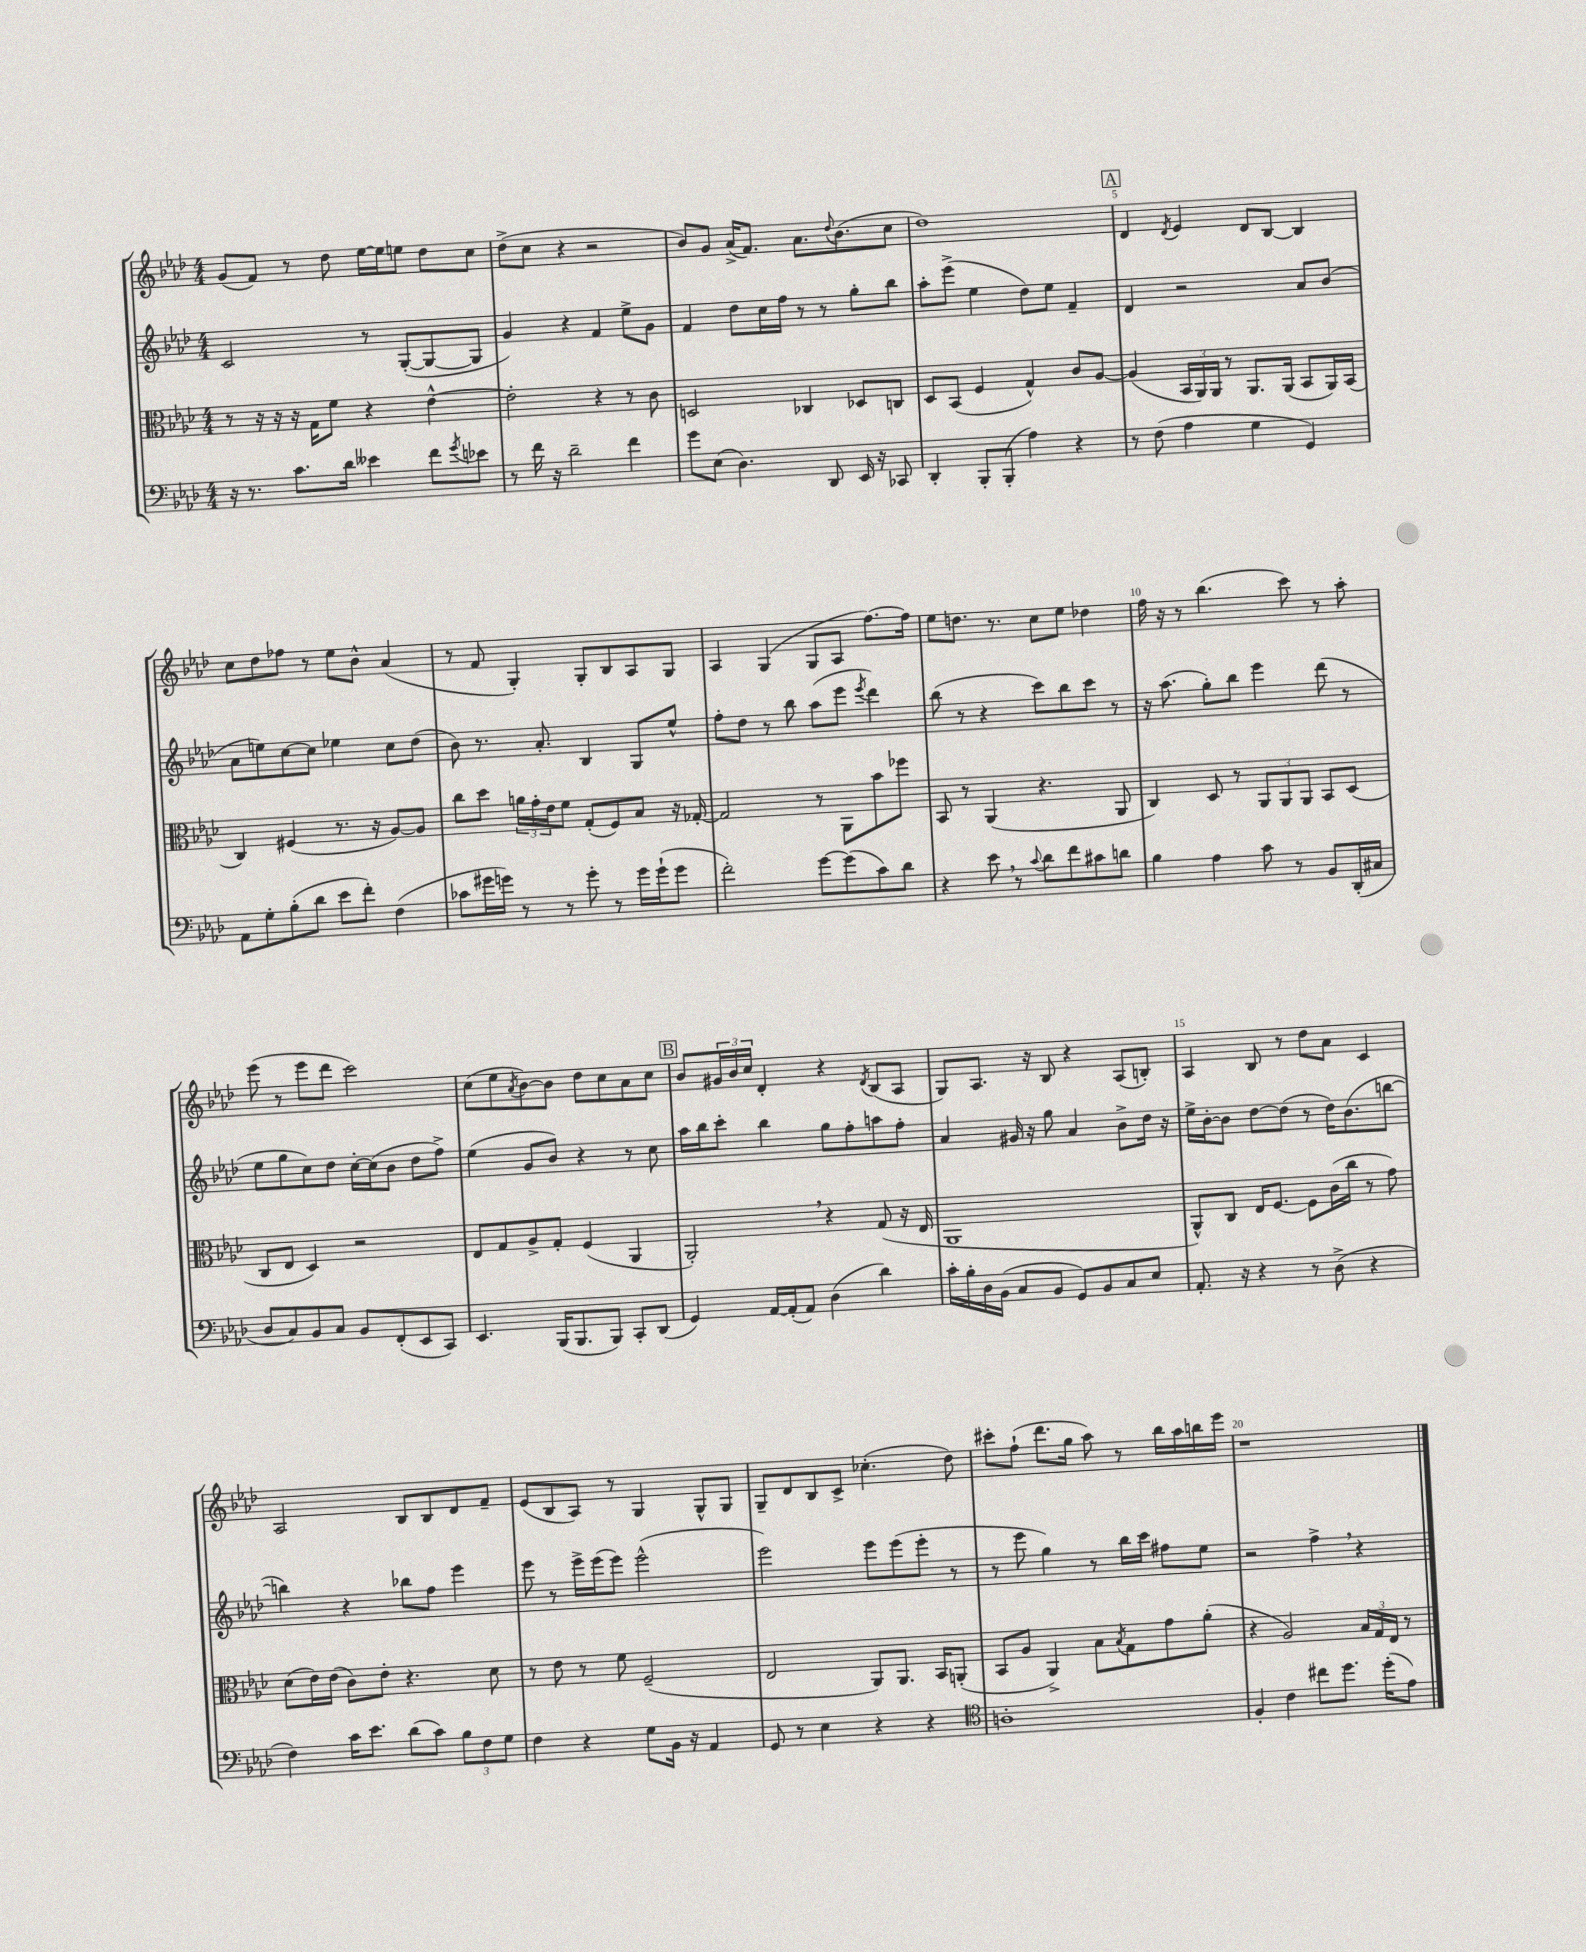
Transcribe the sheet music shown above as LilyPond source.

<<
\new StaffGroup <<
\new Staff = "s0" {
    \clef treble \key aes \major \numericTimeSignature \time 4/4
    g'8( f'8) r8 des''8 ees''16~ ees''16 e''8 des''8 c''8 |
    des''8->( c''8 r4 r2 |
    bes'8) g'8 aes'16->( f'8.) aes'8. \appoggiatura { des''8 } bes'8.( c''8 |
    des''1) |
    \mark \markup { \box "A" } des'4 \acciaccatura { des'8 } ees'4 des'8 bes8~ bes4 |
    c''8 des''8 fes''8 r8 ees''8 bes'8-^ aes'4( |
    r8 f'8 g4-.) g8-. bes8 aes8 g8 |
    aes4 g4( g8 aes8 f''8.~) f''16 |
    ees''8 d''8. r8. c''8 ees''8 des''4 |
    f''16 r16 r8 bes''4.( c'''8) r8 aes''8-. |
    ees'''8( r8 ees'''8 des'''8 c'''2) |
    c''8( ees''8 \acciaccatura { aes'8 } bes'8~) bes'8 des''8 c''8 aes'8 c''8 |
    \mark \markup { \box "B" } bes'8 \tuplet 3/2 { gis'16 bes'16 c''16 } des'4-. r4 \acciaccatura { des'8 } bes8( aes8 |
    g8) aes8. r16 bes8 r4 aes8( b8-.) |
    aes4 bes8 r8 des''8 aes'8 c'4 |
    aes2 bes8 bes8 des'8 f'8-- |
    ees'8( bes8 aes8) r8 g4 g8-^ g8 |
    g8-- des'8 bes8 c'8-> ces''4.-.( des''8) |
    cis'''8-. f''8-!( des'''8. g''16 aes''8) r8 bes''16 aes''16 b''16 ees'''16 |
    r1 \bar "|." |
}
\new Staff = "s1" {
    \clef treble \key aes \major \numericTimeSignature \time 4/4
    c'2 r8 g8~-.( g8~ g8 |
    g'4) r4 f'4 ees''8-> g'8 |
    f'4 des''8 c''16 f''16 r8 r8 g''8-. bes''8 |
    aes''8-. ees'''8->( ees''4 des''8) ees''8 f'4-- |
    \mark \markup { \box "A" } des'4 r2 aes'8 bes'8( |
    aes'8 e''8) c''8~ c''8 ees''4 c''8 des''8( |
    bes'8) r8. aes'8.-. bes4 g8 ees''8-^ |
    f''8-. des''8 r8 bes''8 aes''8( ees'''8 \acciaccatura { ees'''8 } des'''4) |
    bes''8( r8 r4 c'''8) bes''8 c'''8 r8 |
    r16 aes''8.( g''8-.) bes''8 ees'''4 des'''8( r8 |
    ees''8 g''8 c''8) des''8 c''16~-. c''16( bes'8 des''8 f''8->) |
    ees''4( g'8 bes'8) r4 r8 c''8 |
    \mark \markup { \box "B" } aes''16 bes''16 c'''8-. bes''4 g''8 f''8-. a''8 f''8-. |
    aes'4 gis'16 r16 g''8 aes'4 bes'8-> des''16 r16 |
    ees''16-> bes'16~-. bes'8 des''8~ des''8( r8 des''16) bes'8.( b''8~ |
    b''4) r4 bes''8 f''8 ees'''4 |
    ees'''8 r8 ees'''16-> ees'''16( ees'''8) ees'''2-^( |
    ees'''2) ees'''8 ees'''8( ees'''8-. r8 |
    r8 ees'''8 g''4) r8 bes''16 c'''16 fis''8 ees''8 |
    r2 f''4-> \breathe r4 \bar "|." |
}
\new Staff = "s2" {
    \clef alto \key aes \major \numericTimeSignature \time 4/4
    r8 r16 r16 r16 g16 f'8 r4 ees'4~-^ |
    ees'2-. r4 r8 c'8 |
    d2 ces4 des8 c8 |
    des8 bes,8( f4 g4-^) c'8 aes8~ |
    \mark \markup { \box "A" } aes4( \tuplet 3/2 { bes,16 aes,16) aes,16 } r8 aes,8. aes,16( bes,8 aes,16) bes,16( |
    c4) fis4( r8. r16 aes8~) aes8 |
    c''8 des''8 \tuplet 3/2 { a'16 g'16-. ees'16 } f'8 g8-.( f8) bes8 r16 ges16~-. |
    ges2 r8 aes,8 bes'8 fes''8 |
    bes,8 r8 aes,4( r4. aes,8 |
    c4) des8 r8 \tuplet 3/2 { aes,8 aes,8 aes,8 } bes,8 des8( |
    c8 ees8 des4) r2 |
    ees8 g8 aes8-> g8-. f4( aes,4 |
    \mark \markup { \box "B" } aes,2-.) \breathe r4 g8( r16 ees16 |
    aes,1 |
    aes,8-^) c8 ees16 f8.~ f8 c'16( c''16 r8 g'8) |
    des'8( ees'16) ees'16( c'8) ees'8-. r4. des'8 |
    r8 ees'8 r8 f'8 f2--( |
    ees2 aes,8) aes,8. bes,16 a,8-.( |
    bes,8 aes8 aes,4->) bes8 \acciaccatura { bes8 } g8 g'8 aes'8-.( |
    r4 aes2) \tuplet 3/2 { bes16 g16 ees16 } r8 \bar "|." |
}
\new Staff = "s3" {
    \clef bass \key aes \major \numericTimeSignature \time 4/4
    r16 r8. c'8. des'16 eeses'4 f'8 \acciaccatura { g'8 } ees'8 |
    r8 f'16 r16 des'2-- f'4 |
    g'8 ees8( des4.) des,8 ees,16 r16 ces,8 |
    des,4-. bes,,8-. bes,,8-.( aes4) r4 |
    \mark \markup { \box "A" } r8 f8( aes4 g4 g,4) |
    aes,8 g8-. bes8-.( des'8 ees'8 f'8-.) f4( |
    ces'8 gis'16 g'16) r8 r8 g'8-. r8 g'16 g'16-!( g'8 |
    f'2-.) g'8~ g'8( c'8) des'8 |
    r4 ees'8 \breathe r8 \appoggiatura { c'8 } des'8 f'8 cis'8 d'8 |
    bes4 aes4 c'8 r8 bes,8 des,16-.( cis16 |
    des8 c8) bes,8 c8 bes,8 f,8-.( ees,8 c,8) |
    ees,4. bes,,16( bes,,8. bes,,8) c,8-. des,8( |
    \mark \markup { \box "B" } g,4) aes,16~ aes,16-.( aes,8) des4( des'4) |
    c'16-. bes16-. des16 bes,16( c8 bes,8 g,8) bes,8 c8 ees8 |
    aes,8.-. r16 r4 r8 des8->( r4 |
    f4) c'16 ees'8. des'8( c'8) \tuplet 3/2 { bes8 f8 g8 } |
    f4 r4 g8 bes,16 r16 aes,4 |
    g,8 r8 ees4 r4 r4 |
    \clef tenor a1-. |
    f4-. c'4 cis''8 des''8. des''16-.( ees'8) \bar "|." |
}
>>
>>
\layout { \context { \Score \override BarNumber.break-visibility = ##(#f #t #t) barNumberVisibility = #(every-nth-bar-number-visible 5) } }
